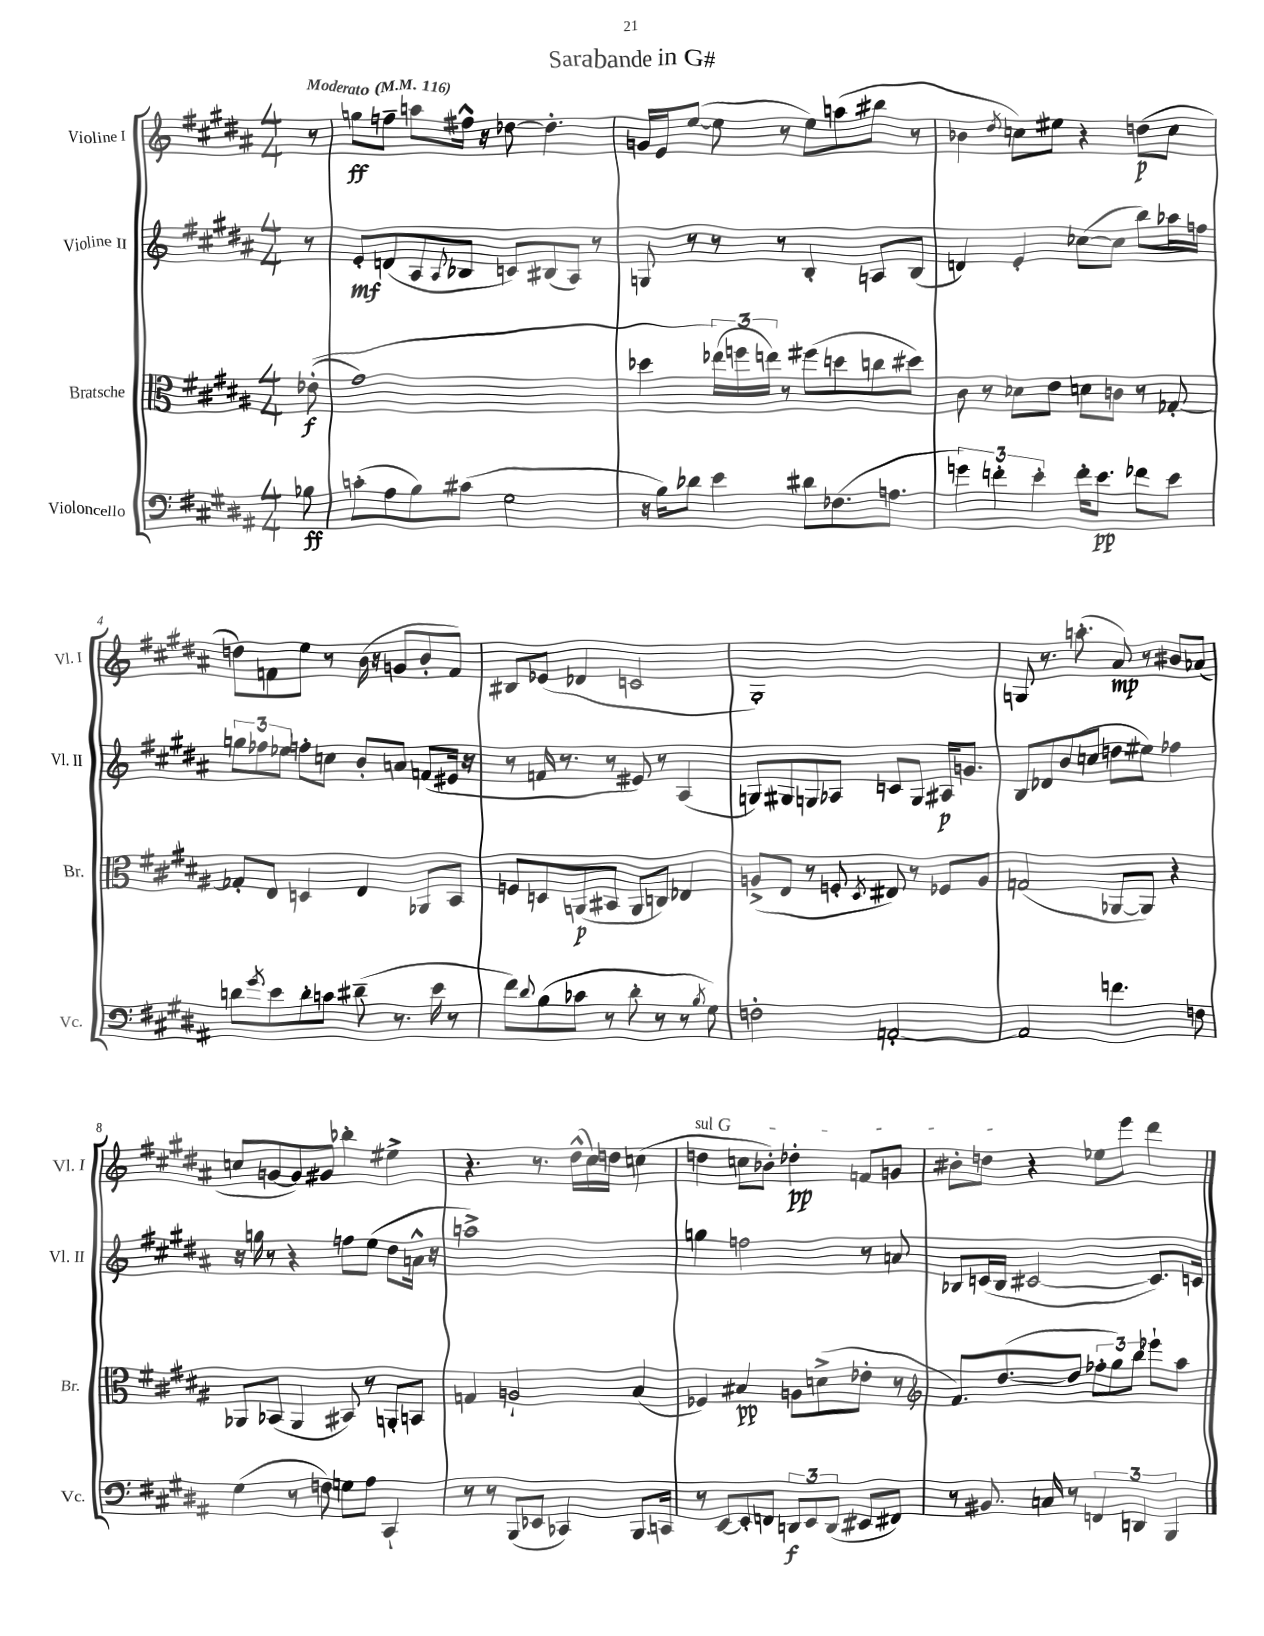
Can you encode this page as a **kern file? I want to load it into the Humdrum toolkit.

**kern	**kern	**kern	**kern
*staff4	*staff3	*staff2	*staff1
*clefF4	*clefC3	*clefG2	*clefG2
*k[f#c#g#d#a#]	*k[f#c#g#d#a#]	*k[f#c#g#d#a#]	*k[f#c#g#d#a#]
*M4/4	*M4/4	*M4/4	*M4/4
*MM116	*MM116	*MM116	*MM116
8B-\	&((8e-'\	8r	8r
=	=	=	=
(8c'\L	1g#)	8e'/L	8gg\L
8A#\	.	(8d/	8ff~\J
8B\)	.	8A#/	8aa\L
.	.	8qqA#/	.
(8c#\J	.	8B-/J	16ff#^^\Jk
.	.	.	16r
2G#\	.	8c/L)	[8dd-\
.	.	(8B#/	4.dd-'\]
.	.	8A#/J)	.
.	.	8r	.
=	=	=	=
16r	4dd-\	8G/	16g/LL
16B\LK)	.	.	16e/J
8d-\J	.	8r	([8ee/J
4e\	(24ee-\LL&)	8r	8ee\]
.	24ff\	.	.
.	24ee\JJ)	.	.
.	8r	8r	8r
8d#\L	(8ff#\L	4B'/	8ee\L)
(8.F-\	8dd\	.	(8aa\
.	8cc\	8A/L	8bb#\J
8.A\J	.	.	.
.	8dd#\J)	(8B/J	8r
=	=	=	=
6g\)	8c#\	4d/)	4b-\
.	8r	.	.
6f'\	.	.	.
.	.	.	8qdd#/
.	8d-\L	4e'/	8cc\L)
6e'\	.	.	.
.	8e\J	.	8ee#\J
16f'\LK	8d\L	([8cc-\L	4r
8.e\J	.	.	.
.	8c\J	8cc-\]J	.
8f-\L	8r	8bb\L)	(8dd\L
8e\J	[8G-'/	16aa-\L	8cc\J
.	.	16ff\JJ	.
=	=	=	=
8d\L	8G-'/]L	12gg\L	8dd\L)
.	.	12ff-\	.
8qg#/	.	.	.
8e\	8E/J	.	8f\
.	.	12ee-\J	.
8d'\	4D/	8ff'\L	8ee\J
8c\J	.	8cc\J	8r
(8d#~\	4E/	8b'/L	(16b\
.	.	.	16r
8.r	.	8a/J	8g/L
.	8AA-/L	(8f/L	8b'/
16e\	.	.	.
8r	8BB/J	16e#/Jk	8f/J)
.	.	16r	.
=	=	=	=
8f#\L)	8F/L	8r	8B#/L
8qqd#/	.	.	.
(8B\	8D/	16f/	(8e-/J
.	.	8.r	.
8c-\J	(8AA/	.	4d-/
8r	8BB#/J	8r	.
8d#'\	8AA/L	8e#/)	2c/
8r	8C/J)	8r	.
8r	4E-/	(4A#/	.
8qB/	.	.	.
8G#\)	.	.	.
=	=	=	=
2F'\	(8A^/L	8G/L)	1G#')
.	8E/J	8G#/	.
.	8r	8G/	.
.	8F'/	8A-/J	.
.	8qD#/	.	.
[2AA'/	8E#/)	8c/L	.
.	8r	8G/J	.
.	8F-/L	16A#/LK	.
.	.	8.g/J	.
.	8A/J	.	.
=	=	=	=
2AA/]	(2G/	8B/L	8G/
.	.	8d-/	8.r
.	.	(8b/	.
.	.	.	(8.aa'\
.	.	8cc/J	.
4.f\	[8AA-/L	8dd\L	8a#/)
.	8AA-/]J)	8ee#\J)	8r
.	4r	4ff-\	8b#/L
8F\	.	.	(8a-/J
=	=	=	=
(4G#\	8AA-/L	16r	8cc/L
.	.	16gg\	.
.	(8BB-/J	8r	[8g/
8r	4AA-/	4r	8g/])
8F\)	.	.	8g#/J
8G\L	8BB#/)	8ff\L	4bb-'\
8A#\J	8r	(8ee\J	.
4CC#`/	8AA'/L	8dd#\L	4ee#^\
.	8BB/J	16a^^\Jk	.
.	.	16r	.
=	=	=	=
8r	4G/	1aa^)	4.r
8r	.	.	.
(8BBB/L	2A`/	.	.
8EE-/J	.	.	8.r
4CC-/)	.	.	.
.	.	.	(16dd#^^\LL
.	.	.	16cc#\)
.	.	.	16dd\JJ
8.BBB/L	(4B/	.	(4cc\
16CC/Jk	.	.	.
=	=	=	=
8r	4F-/)	4gg\	4dd\
[8EE/L	.	.	.
8EE'/]	4B#/	2ff\	8cc\L
8FF/J	.	.	8b-'\J)
12DD/L	8A\L	.	4dd-'\
12EE/	.	.	.
.	(8d^\	.	.
(12DD/J	.	.	.
8EE#/L	8e-'\J	8r	8f/L
8FF#/J)	8r	8a/	8g/J
=	=	=	=
*	*clefG2	*	*
8r	8.f#/L)	8B-/L	8b#'\L
8.BB#/	.	(16c/L	8dd\J
.	([8.dd#/	16B-/JJ	.
.	.	[2c#/	4r
16C/	.	.	.
8r	8dd#/]J	.	.
6FF/	12ff-'\L	.	8ee-\L
.	12gg#\)	.	.
.	.	.	8eee\J
6DD/	12bb\J	.	.
.	8eee-`\L	8.c#/]L)	4ddd#\
6BBB/	.	.	.
.	8aa#\J	.	.
.	.	16c/Jk	.
==	==	==	==
*-	*-	*-	*-
